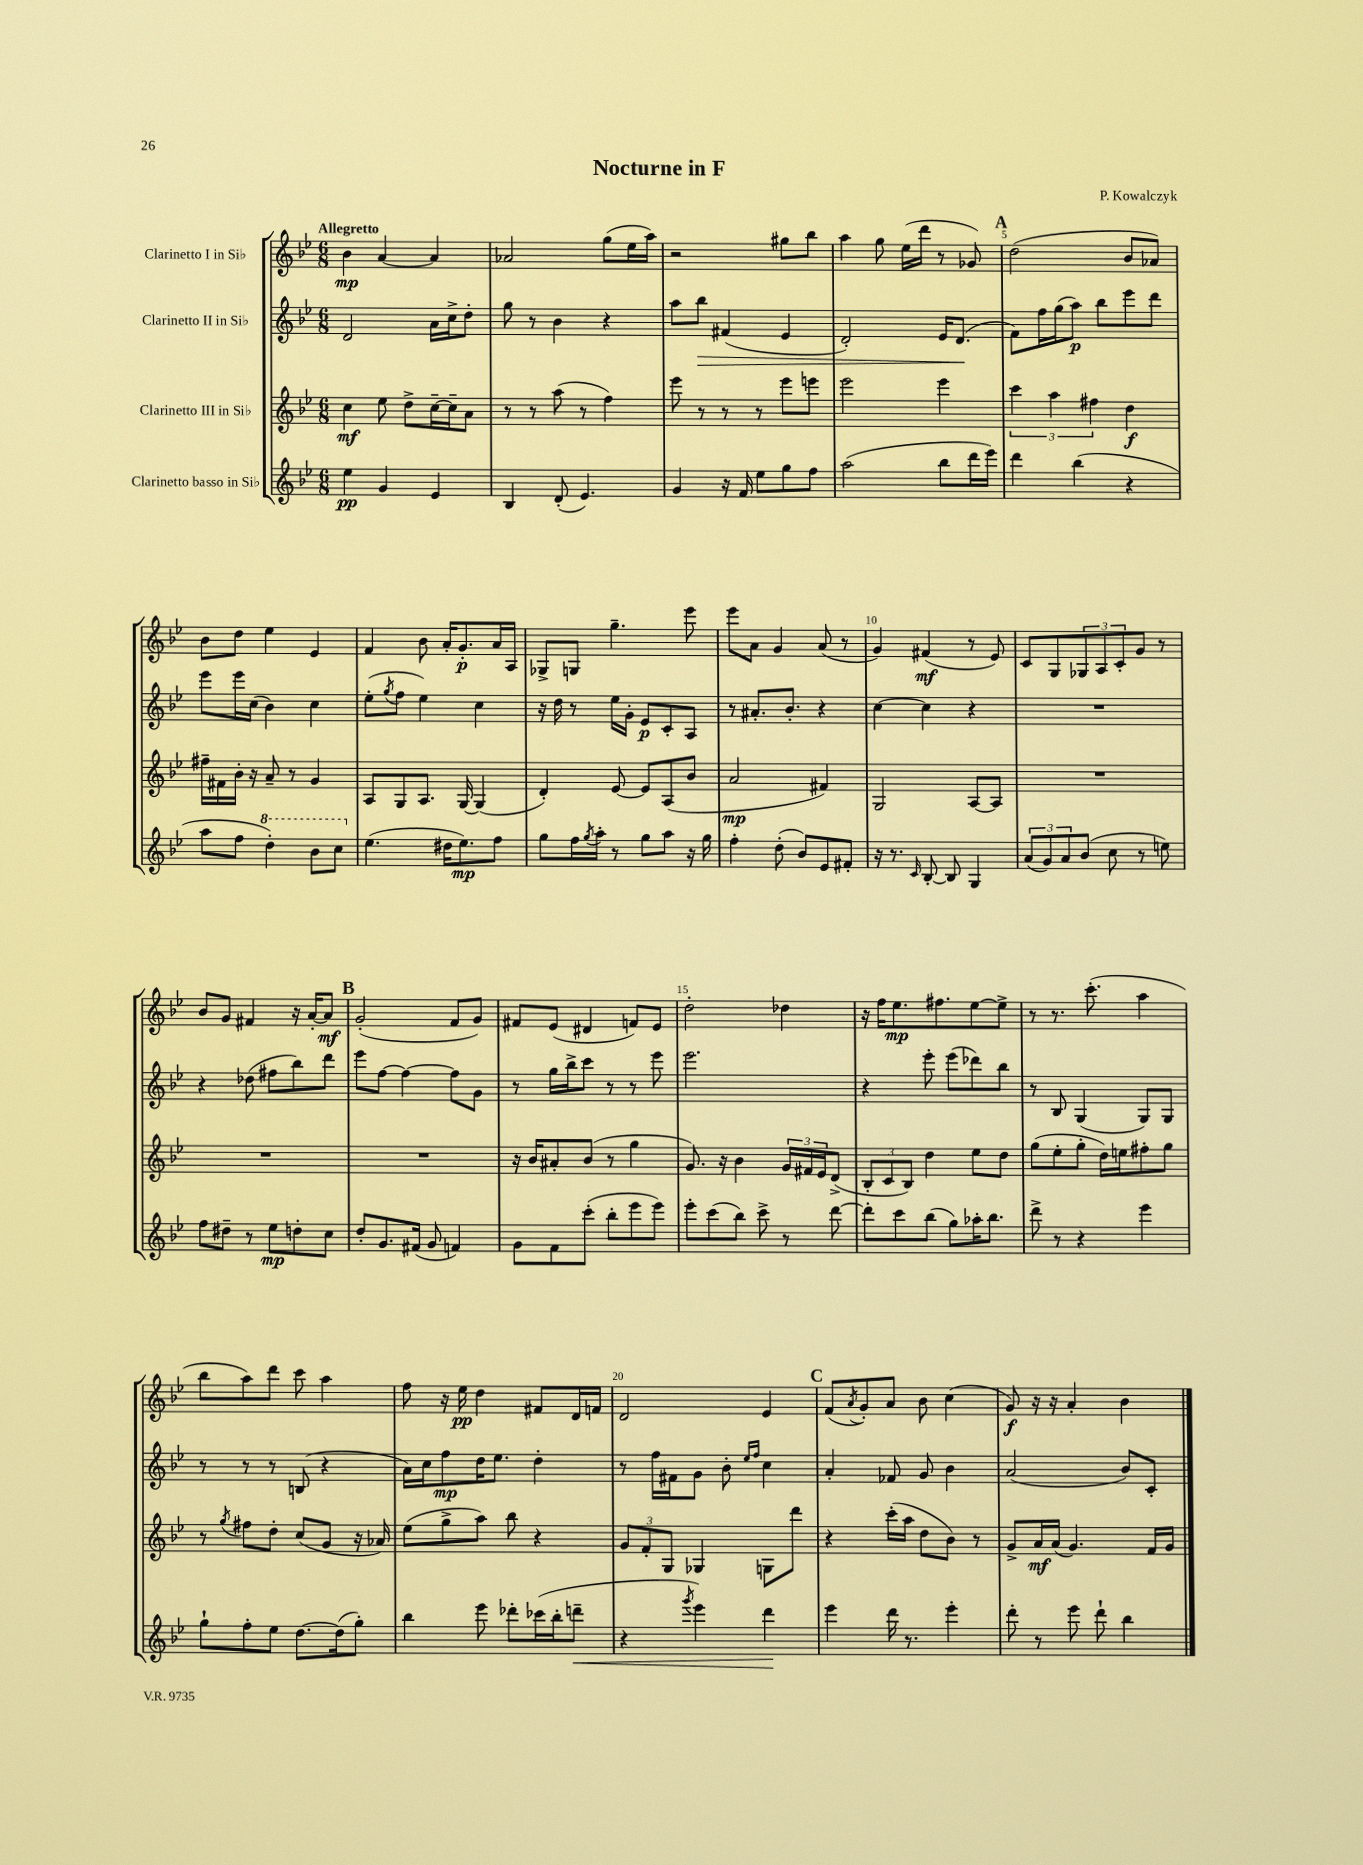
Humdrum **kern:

**kern	**dynam	**kern	**dynam	**kern	**dynam	**kern	**dynam
*part4	*part4	*part3	*part3	*part2	*part2	*part1	*part1
*staff4	*staff4	*staff3	*staff3	*staff2	*staff2	*staff1	*staff1
*I"Clarinetto basso in Si♭	*	*I"Clarinetto III in Si♭	*	*I"Clarinetto II in Si♭	*	*I"Clarinetto I in Si♭	*
*clefG2	*	*clefG2	*	*clefG2	*	*clefG2	*
*k[b-e-]	*	*k[b-e-]	*	*k[b-e-]	*	*k[b-e-]	*
*M6/8	*	*M6/8	*	*M6/8	*	*M6/8	*
=1	=1	=1	=1	=1	=1	=1	=1
!	!	!	!	!	!	!LO:TX:a:B:t=Allegretto	!
4ee-\	pp	4cc\	mf	2d/	.	4b-\	mp
4g/	.	8ee-\	.	.	.	[4a/	.
.	.	8dd^\L	.	.	.	.	.
4e-/	.	[16cc~\L	.	16a\LL	.	4a/]	.
.	.	16cc~\J]	.	16cc^\J	.	.	.
.	.	8a\J	.	8dd'\J	.	.	.
=2	=2	=2	=2	=2	=2	=2	=2
4B-/	.	8r	.	8gg\	.	2a-X/	.
.	.	8r	.	8r	.	.	.
(8d'/	.	(8aa\	.	4b-\	.	.	.
4.e-/)	.	8r	.	.	.	.	.
.	.	4ff\)	.	4r	.	(8gg\L	.
.	.	.	.	.	.	16ee-\L	.
.	.	.	.	.	.	16aa\JJ)	.
=3	=3	=3	=3	=3	=3	=3	=3
4g/	.	8eee-\	.	8aa\L	.	2r	.
!	!	!	!	!	!LO:HP:b	!	!
.	.	8r	.	8bb-\J	>	.	.
16r	.	8r	.	(4f#X/	.	.	.
16f/	.	.	.	.	.	.	.
8ee-\L	.	8r	.	.	.	.	.
8gg\	.	8eee-\L	.	4e-/	.	8gg#X\L	.
8ff\J	.	8eeen\J	.	.	.	8bb-\J	.
=4	=4	=4	=4	=4	=4	=4	=4
(2aa\	.	2eee-\	.	2d'/)	.	4aa\	.
.	.	.	.	.	.	8gg\	.
.	.	.	.	.	.	(16ee-\LL	.
.	.	.	.	.	.	16ddd\JJ	.
8bb-\L	.	4eee-\	.	16e-/KL	.	8r	.
.	.	.	.	(8.d/J	.	.	.
16ddd\L	.	.	.	.	.	8g-X/)	.
16eee-\JJ)	.	.	.	.	.	.	.
.	.	.	.	.	]	.	.
!!LO:REH:place=s1:t=A
=5	=5	=5	=5	=5	=5	=5	=5
4ddd\	.	6ccc\	.	8f\L)	.	(2dd\	.
.	.	.	.	16ff\L	.	.	.
.	.	6aa\	.	.	.	.	.
.	.	.	.	(16gg\J	.	.	.
(4bb-\	.	.	.	8aa\J)	p	.	.
.	.	6ff#X\	.	.	.	.	.
.	.	.	.	8bb-\L	.	.	.
4r	.	4dd\	f	8eee-\	.	8b-/L	.
.	.	.	.	8ddd\J	.	8a-X/J)	.
!!LO:LB:g=z
=6	=6	=6	=6	=6	=6	=6	=6
8aa\L	.	16ff#X~\LL	.	8eee-\L	.	8b-\L	.
.	.	16f#X\	.	.	.	.	.
8ff\J	.	16b-'\JJ	.	16eee-\L	.	8dd\J	.
.	.	16r	.	(16cc\JJ	.	.	.
*8va	*	*	*	*	*	*	*
4ddd'\)	.	8a~/	.	4b-\)	.	4ee-\	.
.	.	8r	.	.	.	.	.
8bb-\L	.	4g/	.	4cc\	.	4e-/	.
8ccc\J	.	.	.	.	.	.	.
=7	=7	=7	=7	=7	=7	=7	=7
*X8va	*	*	*	*	*	*	*
(4.ee-\	.	8A/L	.	(8ee-'\L	.	4f/	.
.	.	.	.	8qgg/	.	.	.
.	.	8G/	.	8ff\J	.	.	.
.	.	8.A/J	.	4ee-\)	.	8b-\	.
16dd#X\KL	.	.	.	.	.	16a'/KL	.
8.ee-\)	mp	[16G/	.	.	.	8.g'/	p
.	.	(4G/]	.	4cc\	.	.	.
8ff\J	.	.	.	.	.	16a/L	.
.	.	.	.	.	.	16A/JJ	.
=8	=8	=8	=8	=8	=8	=8	=8
8gg\L	.	4d'/)	.	16r	.	8G-X^/L	.
.	.	.	.	16dd\	.	.	.
16ff\L	.	.	.	8r	.	8Gn/J	.
8qgg/	.	.	.	.	.	.	.
16aa'\JJ	.	.	.	.	.	.	.
8r	.	[8e-/	.	16ee-\LL	.	4.gg~\	.
.	.	.	.	16g'\JJ	.	.	.
8gg\L	.	8e-/L]	.	8e-/L	p	.	.
8aa\J	.	(8A/	.	8c'/	.	.	.
16r	.	8b-/J	.	8A/J	.	8eee-\	.
16gg\	.	.	.	.	.	.	.
=9	=9	=9	=9	=9	=9	=9	=9
4ff'\	.	2a/	mp	8r	.	8eee-\L	.
.	.	.	.	8.a#X'/L	.	8a\J	.
(8dd'\	.	.	.	.	.	4g/	.
.	.	.	.	8.b-'/J	.	.	.
8b-/L)	.	.	.	.	.	.	.
8e-/	.	4f#X/)	.	4r	.	(8a/	.
8f#X'/J	.	.	.	.	.	8r	.
=10	=10	=10	=10	=10	=10	=10	=10
16r	.	2G/	.	[4cc\	.	4g/)	.
8.r	.	.	.	.	.	.	.
16qqc/	.	.	.	.	.	.	.
[8B-'/	.	.	.	4cc\]	.	(4f#X/	mf
8B-/]	.	.	.	.	.	.	.
4G/	.	[8A/L	.	4r	.	8r	.
.	.	8A/J]	.	.	.	8e-/)	.
=11	=11	=11	=11	=11	=11	=11	=11
(12a/L	.	2.r	.	2.r	.	8c/L	.
12g/)	.	.	.	.	.	.	.
.	.	.	.	.	.	8G/	.
12a/	.	.	.	.	.	.	.
(8b-/J	.	.	.	.	.	12G-X/	.
.	.	.	.	.	.	12A/	.
8cc\	.	.	.	.	.	.	.
.	.	.	.	.	.	12c'/	.
8r	.	.	.	.	.	8g/J	.
8een\)	.	.	.	.	.	8r	.
!!LO:LB:g=z
=12	=12	=12	=12	=12	=12	=12	=12
8ff\L	.	2.r	.	4r	.	8b-/L	.
8dd#X~\J	.	.	.	.	.	8g/J	.
8r	.	.	.	(8dd-X\	.	4f#X/	.
8ee-\L	mp	.	.	8ff#X\L	.	.	.
8ddn'\	.	.	.	8bb-\)	.	16r	.
.	.	.	.	.	.	[16a'/KL	.
8cc\J	.	.	.	8ddd\J	.	8a/J]	mf
!!LO:REH:place=s1:t=B
=13	=13	=13	=13	=13	=13	=13	=13
8dd'/L	.	2.r	.	8eee-\L	.	(2g'/	.
8.g/	.	.	.	[8ff\J	.	.	.
.	.	.	.	4ff\_	.	.	.
(16f#X/Jk	.	.	.	.	.	.	.
8g/	.	.	.	.	.	.	.
4fn/)	.	.	.	8ff\L]	.	8f/L	.
.	.	.	.	8g\J	.	8g/J)	.
=14	=14	=14	=14	=14	=14	=14	=14
8g\L	.	16r	.	8r	.	8f#X/L	.
.	.	16b-/KL	.	.	.	.	.
8f\	.	8a#X'/	.	16gg\LL	.	(8e-/J	.
.	.	.	.	16bb-^\J	.	.	.
(8ccc'\J	.	(8b-/J	.	8ccc\J	.	4d#X/	.
8bb-'\L	.	8r	.	8r	.	.	.
8eee-\	.	4gg\	.	8r	.	8fn/L)	.
8eee-\J)	.	.	.	8eee-\	.	8e-/J	.
=15	=15	=15	=15	=15	=15	=15	=15
8eee-'\L	.	8.g/)	.	2.eee-\	.	2dd'\	.
(8ccc\	.	.	.	.	.	.	.
.	.	16r	.	.	.	.	.
8bb-\J)	.	4b-\	.	.	.	.	.
8ccc^\	.	.	.	.	.	.	.
8r	.	24g/LL	.	.	.	4dd-X\	.
.	.	24f#X/	.	.	.	.	.
.	.	24e-/J	.	.	.	.	.
[8ddd\	.	(8d^/J	.	.	.	.	.
=16	=16	=16	=16	=16	=16	=16	=16
8ddd'\L]	.	12B-'/L	.	4r	.	16r	.
.	.	.	.	.	.	16ff\KL	.
.	.	12c/	.	.	.	.	.
8ccc\	.	.	.	.	.	8.ee-\	mp
.	.	12B-/J)	.	.	.	.	.
(8bb-\J	.	4dd\	.	8eee-'\	.	.	.
.	.	.	.	.	.	8.ff#X\	.
8gg\L)	.	.	.	(8eee-\L	.	.	.
16aa-X'\K	.	8ee-\L	.	8ddd-X\)	.	[8ee-\	.
8.bb-\J	.	.	.	.	.	.	.
.	.	8dd\J	.	8bb-\J	.	8ee-^\J]	.
=17	=17	=17	=17	=17	=17	=17	=17
8ddd^\	.	(8gg\L	.	8r	.	8r	.
8r	.	8ee-'\	.	8B-/	.	8.r	.
4r	.	8gg'\J	.	(4G/	.	.	.
.	.	.	.	.	.	(8.ccc'\	.
.	.	16dd\LL)	.	.	.	.	.
.	.	16een\J	.	.	.	.	.
4eee-\	.	8ff#X'\	.	8G/L)	.	4aa\	.
.	.	8gg\J	.	8G/J	.	.	.
!!LO:LB:g=z
=18	=18	=18	=18	=18	=18	=18	=18
8gg`\L	.	8r	.	8r	.	8bb-\L	.
.	.	8qgg/	.	.	.	.	.
8ff'\	.	8ff#X\L	.	8r	.	8aa\)	.
8ee-\J	.	8dd'\J	.	8r	.	8ddd\J	.
[8.dd\L	.	(8cc/L	.	(8Bn/	.	8ccc\	.
.	.	8g/J	.	4r	.	4aa\	.
(16dd\k]	.	.	.	.	.	.	.
8gg'\J)	.	16r	.	.	.	.	.
.	.	16a-X/)	.	.	.	.	.
=19	=19	=19	=19	=19	=19	=19	=19
4bb-\	.	(8ee-\L	.	16a\LL)	.	8ff\	.
.	.	.	.	16cc\J	.	.	.
.	.	8gg^\	.	8ff\	mp	16r	.
.	.	.	.	.	.	16ee-\	pp
8eee-\	.	8aa\J)	.	16dd\K	.	4dd\	.
.	.	.	.	8.ee-\J	.	.	.
8ddd-X'\L	.	8bb-\	.	.	.	.	.
(16ccc-X\L	.	4r	.	4dd'\	.	8f#X/L	.
16bb-'\J	.	.	.	.	.	.	.
!	!LO:HP:b	!	!	!	!	!	!
8dddn~\J	<	.	.	.	.	16d/L	.
.	.	.	.	.	.	16fn/JJ	.
=20	=20	=20	=20	=20	=20	=20	=20
4r	.	12g/L	.	8r	.	2d/	.
.	.	12f'/	.	.	.	.	.
.	.	.	.	16ff\LL	.	.	.
.	.	12G/J	.	.	.	.	.
.	.	.	.	16f#X\J	.	.	.
8qggg/	.	.	.	.	.	.	.
4eee-\)	.	4G-X/	.	8g\J	.	.	.
.	.	.	.	8b-'\	.	.	.
.	.	.	.	16qqee-/LL	.	.	.
.	.	.	.	16qqff/JJ	.	.	.
4ddd\	.	8Gn\L	.	4cc\	.	4e-/	.
.	.	8ddd\J	.	.	.	.	.
.	[	.	.	.	.	.	.
!!LO:REH:place=s1:t=C
=21	=21	=21	=21	=21	=21	=21	=21
4eee-\	.	4r	.	4a'/	.	(8f/L	.
.	.	.	.	.	.	8qa/	.
.	.	.	.	.	.	8g'/)	.
16ddd\	.	(16ccc'\LL	.	8f-X/	.	8a/J	.
8.r	.	16aa\JJ	.	.	.	.	.
.	.	8dd\L	.	8g/	.	8b-\	.
4eee-'\	.	8b-\J)	.	4b-\	.	(4cc\	.
.	.	8r	.	.	.	.	.
=22	=22	=22	=22	=22	=22	=22	=22
8ddd'\	.	8g^/L	.	(2a/	.	8g/)	f
8r	.	16a/L	mf	.	.	16r	.
.	.	(16a/JJ	.	.	.	16r	.
8eee-\	.	4.g/)	.	.	.	4a'/	.
8ddd`\	.	.	.	.	.	.	.
4bb-\	.	.	.	8b-/L)	.	4b-\	.
.	.	16f/LL	.	8c'/J	.	.	.
.	.	16g/JJ	.	.	.	.	.
==	==	==	==	==	==	==	==
*-	*-	*-	*-	*-	*-	*-	*-
